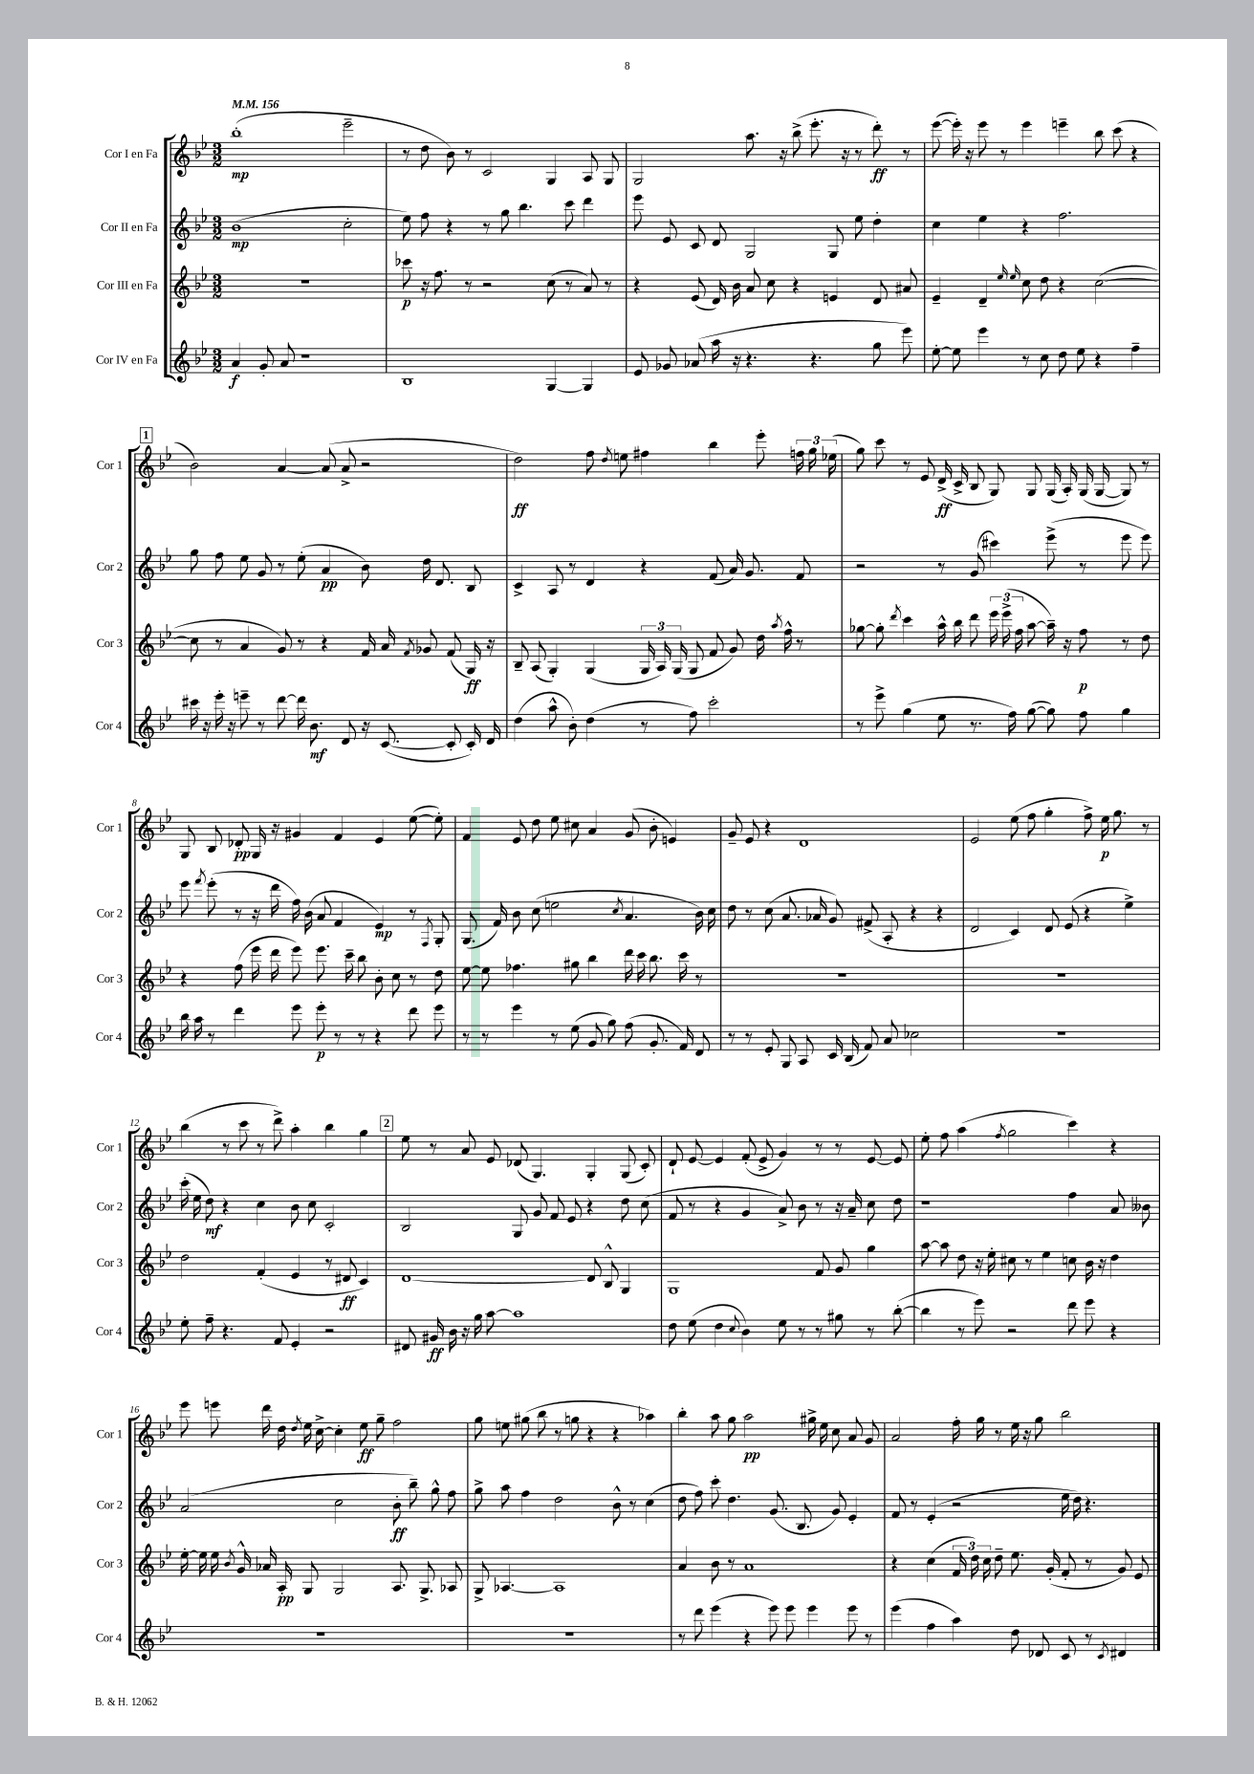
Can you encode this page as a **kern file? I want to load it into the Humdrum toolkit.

**kern	**dynam	**kern	**dynam	**kern	**dynam	**kern	**dynam
*part4	*part4	*part3	*part3	*part2	*part2	*part1	*part1
*staff4	*staff4	*staff3	*staff3	*staff2	*staff2	*staff1	*staff1
*I"Cor IV en Fa	*	*I"Cor III en Fa	*	*I"Cor II en Fa	*	*I"Cor I en Fa	*
*I'Cor 4	*	*I'Cor 3	*	*I'Cor 2	*	*I'Cor 1	*
*clefG2	*	*clefG2	*	*clefG2	*	*clefG2	*
*k[b-e-]	*	*k[b-e-]	*	*k[b-e-]	*	*k[b-e-]	*
*M3/2	*	*M3/2	*	*M3/2	*	*M3/2	*
*MM156	*	*MM156	*	*MM156	*	*MM156	*
=1	=1	=1	=1	=1	=1	=1	=1
4a/	f	1.r	.	(1b-	mp	(1bb-'	mp
8g'/	.	.	.	.	.	.	.
8a/	.	.	.	.	.	.	.
1r	.	.	.	.	.	.	.
.	.	.	.	2cc'\	.	2eee-~\	.
=2	=2	=2	=2	=2	=2	=2	=2
1B-	.	8ccc-X\	p	8ee-\)	.	8r	.
.	.	16r	.	8ff\	.	8dd\	.
.	.	8.ff\	.	.	.	.	.
.	.	.	.	4r	.	8b-\)	.
.	.	8r	.	.	.	8r	.
.	.	2r	.	8r	.	2c/	.
.	.	.	.	8gg\	.	.	.
.	.	.	.	4.bb-\	.	.	.
[4G/	.	(8cc\	.	.	.	4G/	.
.	.	8r	.	8ccc\	.	.	.
4G/]	.	8a/)	.	4ddd\	.	8A/	.
.	.	8r	.	.	.	8G/	.
=3	=3	=3	=3	=3	=3	=3	=3
8e-/	.	4r	.	8eee-\	.	2G/	.
8g-X/	.	.	.	8e-/	.	.	.
(8a-X/	.	(8e-/	.	8c/	.	.	.
16aa\	.	16d/)	.	8d/	.	.	.
16r	.	16b-\	.	.	.	.	.
4.r	.	8a/	.	2G/	.	8.aa\	.
.	.	8cc\	.	.	.	.	.
.	.	.	.	.	.	16r	.
.	.	4r	.	.	.	(8bb-^\	.
4.r	.	.	.	.	.	8.eee-'\	.
.	.	4en/	.	8G/	.	.	.
.	.	.	.	.	.	16r	.
.	.	.	.	8ee-\	.	8r	.
8gg\	.	8d/	.	4dd'\	.	8ddd'\)	ff
8eee-\)	.	8a#X/	.	.	.	8r	.
=4	=4	=4	=4	=4	=4	=4	=4
[8ee-'\	.	4e-~/	.	4cc\	.	([8eee-\	.
8ee-\]	.	.	.	.	.	16eee-'\])	.
.	.	.	.	.	.	16r	.
4eee-\	.	4d~/	.	4ee-\	.	8eee-\	.
.	.	.	.	.	.	8r	.
.	.	16qqee-/	.	.	.	.	.
.	.	16qqee-/	.	.	.	.	.
8r	.	8cc\	.	4r	.	4eee-\	.
8cc\	.	8dd\	.	.	.	.	.
8dd\	.	4r	.	2.ff\	.	4eeen~\	.
8ee-\	.	.	.	.	.	.	.
4r	.	([2cc\	.	.	.	8bb-\	.
.	.	.	.	.	.	(8ccc\	.
4ff~\	.	.	.	.	.	4r	.
!!LO:LB:g=z
!!LO:REH:place=s1:t=1
=5	=5	=5	=5	=5	=5	=5	=5
16ccc#X\	.	8cc\]	.	8gg\	.	2b-\)	.
16r	.	.	.	.	.	.	.
16eee-'\	.	8r	.	8ff\	.	.	.
16r	.	.	.	.	.	.	.
8eeen~\	.	4a/	.	8ee-\	.	.	.
8r	.	.	.	8g/	.	.	.
[8ddd\	.	8g/)	.	8r	.	[4a/	.
16ddd\]	.	8r	.	(8ee-'\	.	.	.
8.b-\	mf	.	.	.	.	.	.
.	.	4r	.	4a/	pp	(8a/]	.
8d/	.	.	.	.	.	8a^/	.
16r	.	16f/	.	8b-\)	.	2r	.
([8.c/	.	16a/	.	.	.	.	.
.	.	8qf/	.	.	.	.	.
.	.	8g-X/	.	16dd\	.	.	.
.	.	.	.	8.d/	.	.	.
8c'/]	.	(8f/	.	.	.	.	.
16c'/)	.	16G/)	ff	8B-/	.	.	.
16d/	.	16r	.	.	.	.	.
=6	=6	=6	=6	=6	=6	=6	=6
(4dd\	.	8B-~/	.	4c^/	.	2dd\)	ff
.	.	(8A/	.	.	.	.	.
8aa^^\	.	4G'/)	.	8A/	.	.	.
8b-'\)	.	.	.	8r	.	.	.
(4dd\	.	(4G/	.	4d/	.	8ff\	.
.	.	.	.	.	.	8qdd/	.
.	.	.	.	.	.	8een\	.
8r	.	24G/	.	4r	.	4ff#X\	.
.	.	24A/)	.	.	.	.	.
.	.	(24G/	.	.	.	.	.
8ff\)	.	8G/	.	.	.	.	.
2ccc'\	.	8f/	.	(8f/	.	4bb-\	.
.	.	8g/)	.	16a/)	.	.	.
.	.	.	.	8.g/	.	.	.
.	.	16dd\	.	.	.	8eee-'\	.
.	.	8qaa/	.	.	.	.	.
.	.	16ff^^\	.	.	.	.	.
.	.	8r	.	8f/	.	24ffn\	.
.	.	.	.	.	.	24gg\	.
.	.	.	.	.	.	(24ee-X\	.
=7	=7	=7	=7	=7	=7	=7	=7
8r	.	[8gg-X\	.	2r	.	8gg\)	.
8eee-^\	.	8gg-'\]	.	.	.	8ccc\	.
.	.	8qddd/	.	.	.	.	.
(4gg\	.	4ccc\	.	.	.	8r	.
.	.	.	.	.	.	8e-/	.
8ee-\	.	16aa^^\	.	8r	.	(16d^/	ff
.	.	16bb-\	.	.	.	16c^/	.
8.r	.	8ddd\	.	(8g/	.	8B-/	.
.	.	24eee-\	.	4ccc#X\)	.	8G/)	.
.	.	(24eee-^\	.	.	.	.	.
16ff\)	.	.	.	.	.	.	.
.	.	24ff\	.	.	.	.	.
([8gg\	.	[8aa\	.	.	.	8G/	.
8gg\])	.	16aa~\])	.	(8eee-^\	.	(16G/	.
.	.	16r	.	.	.	16A'/)	.
8ff\	.	8ff\	p	8r	.	(16G/	.
.	.	.	.	.	.	[16G/	.
4gg\	.	8r	.	8eee-\	.	8G/])	.
.	.	8dd\	.	8eee-\)	.	8r	.
!!LO:LB:g=z
=8	=8	=8	=8	=8	=8	=8	=8
16bb-\	.	4r	.	8eee-\	.	8G/	.
16aa\	.	.	.	.	.	.	.
.	.	.	.	8qfff/	.	.	.
8r	.	.	.	(8eee-'\	.	8B-/	.
4ddd\	.	(8ff\	.	8r	.	8d-X'/	pp
.	.	16eee-\	.	16r	.	16G/	.
.	.	16ddd\	.	16ddd\	.	16r	.
8eee-\	.	8eee-\)	.	16ff\)	.	4g#X/	.
.	.	.	.	(16b-\	.	.	.
8eee-'\	p	8.eee-\	.	8a/	.	.	.
8r	.	.	.	4f/	.	4f/	.
.	.	16ccc~\	.	.	.	.	.
8r	.	8bb-\	.	.	.	.	.
4r	.	8b-'\	.	4e-/)	mp	4e-/	.
.	.	8cc\	.	.	.	.	.
8ddd\	.	8r	.	8r	.	([8ee-\	.
.	.	.	.	8qF/	.	.	.
8eee-\	.	8dd\	.	8G'/	.	8ee-'\])	.
=9	=9	=9	=9	=9	=9	=9	=9
8r	.	[8ee-\	.	(8.G/	.	4f/	.
8r	.	8ee-\]	.	.	.	.	.
.	.	.	.	16f/)	.	.	.
4eee-\	.	4.ff-X\	.	8b-\	.	8e-/	.
.	.	.	.	(8cc\	.	8dd\	.
8r	.	.	.	2een\	.	8ee-\	.
(8ee-\	.	8gg#X\	.	.	.	8cc#X\	.
8g/	.	4bb-\	.	.	.	4a/	.
8gg\)	.	.	.	.	.	.	.
.	.	.	.	8qcc/	.	.	.
(8ff\	.	16ddd\	.	4.a/	.	(8g/	.
.	.	16ccc\	.	.	.	.	.
8.g'/	.	8.bb-\	.	.	.	8b-'\	.
.	.	.	.	.	.	4en/)	.
16f/)	.	16ccc\	.	.	.	.	.
8d/	.	8r	.	16b-\)	.	.	.
.	.	.	.	16cc\	.	.	.
=10	=10	=10	=10	=10	=10	=10	=10
8r	.	1.r	.	8dd\	.	8g~/	.
8r	.	.	.	8r	.	8e-/	.
8e-'/	.	.	.	(8cc\	.	4r	.
8G/	.	.	.	8.a/	.	.	.
8A/	.	.	.	.	.	1d	.
.	.	.	.	16a-X/	.	.	.
16c/	.	.	.	8g/)	.	.	.
(16B-/	.	.	.	.	.	.	.
8f/)	.	.	.	(8f#X^/	.	.	.
8a/	.	.	.	8A'/	.	.	.
2cc-X\	.	.	.	4r	.	.	.
.	.	.	.	4r	.	.	.
=11	=11	=11	=11	=11	=11	=11	=11
1.r	.	1.r	.	2d/	.	2e-/	.
.	.	.	.	4c/)	.	(8ee-\	.
.	.	.	.	.	.	8ff\	.
.	.	.	.	8d/	.	4gg'\	.
.	.	.	.	(8e-/	.	.	.
.	.	.	.	4r	.	8ff^\)	.
.	.	.	.	.	.	16ee-\	p
.	.	.	.	.	.	8.gg\	.
.	.	.	.	4ee-^\)	.	.	.
.	.	.	.	.	.	8r	.
!!LO:LB:g=z
=12	=12	=12	=12	=12	=12	=12	=12
8ee-'\	.	2dd\	.	(16ccc'\	.	(4bb-\	.
.	.	.	.	16ee-\	.	.	.
8ff~\	.	.	.	8dd\)	mf	.	.
4.r	.	.	.	4r	.	8r	.
.	.	.	.	.	.	8ccc\	.
.	.	(4f'/	.	4cc\	.	8r	.
8f/	.	.	.	.	.	8ddd^\)	.
4e-'/	.	4e-/	.	8b-\	.	4aa'\	.
.	.	.	.	8cc\	.	.	.
2r	.	8r	.	2c'/	.	4bb-\	.
.	.	8d#X/	ff	.	.	.	.
.	.	4c/)	.	.	.	4gg\	.
!!LO:REH:place=s1:t=2
=13	=13	=13	=13	=13	=13	=13	=13
8d#X/	.	[1d	.	2B-/	.	8ee-\	.
16g#X/	ff	.	.	.	.	8r	.
16b-\	.	.	.	.	.	.	.
16r	.	.	.	.	.	8a/	.
16gg\	.	.	.	.	.	.	.
[8aa\	.	.	.	.	.	8e-/	.
1aa]	.	.	.	8G/	.	(8d-X/	.
.	.	.	.	8g/	.	4.G/)	.
.	.	.	.	8f/	.	.	.
.	.	.	.	8e-/	.	.	.
.	.	8d/]	.	4r	.	4G'/	.
.	.	8B-^^/	.	.	.	.	.
.	.	4G/	.	8dd\	.	(8G/	.
.	.	.	.	(8cc\	.	8c'/)	.
=14	=14	=14	=14	=14	=14	=14	=14
8dd\	.	1G	.	8f/	.	8d`/	.
(8ee-\	.	.	.	8r	.	[8e-/	.
4dd\	.	.	.	4r	.	4e-/]	.
8qqcc/	.	.	.	.	.	.	.
4b-\)	.	.	.	4g/	.	(8f'/	.
.	.	.	.	.	.	8e-^/	.
8ee-\	.	.	.	8a^/)	.	4g/)	.
8r	.	.	.	8b-\	.	.	.
8r	.	8f/	.	8r	.	8r	.
8gg#X\	.	8g/	.	16r	.	8r	.
.	.	.	.	16a~/	.	.	.
8r	.	4gg\	.	8cc\	.	[8e-/	.
([8bb-'\	.	.	.	8dd\	.	8e-/]	.
=15	=15	=15	=15	=15	=15	=15	=15
4bb-\]	.	[8aa\	.	1r	.	8ee-'\	.
.	.	8aa\]	.	.	.	8ff\	.
8r	.	8dd\	.	.	.	(4aa\	.
8eee-\)	.	16r	.	.	.	.	.
.	.	16ee-'\	.	.	.	.	.
.	.	.	.	.	.	8qff/	.
2r	.	8cc#X\	.	.	.	2gg\	.
.	.	8r	.	.	.	.	.
.	.	4ee-\	.	.	.	.	.
8ddd\	.	8ccn\	.	4ff\	.	4ccc\)	.
8eee-\	.	16b-\	.	.	.	.	.
.	.	16r	.	.	.	.	.
4r	.	4dd\	.	8a/	.	4r	.
.	.	.	.	8b--X\	.	.	.
!!LO:LB:g=z
=16	=16	=16	=16	=16	=16	=16	=16
1.r	.	[16ee-'\	.	(2a/	.	8eee-\	.
.	.	16ee-\]	.	.	.	.	.
.	.	16ee-\	.	.	.	8eeen\	.
.	.	8qb-/	.	.	.	.	.
.	.	16g^^/	.	.	.	.	.
.	.	16a-X/	.	.	.	16ddd\	.
.	.	16A'/	pp	.	.	16dd\	.
.	.	.	.	.	.	8qdd/	.
.	.	8G/	.	.	.	16ee-\	.
.	.	.	.	.	.	[16cc^\	.
.	.	2G/	.	2cc\	.	4cc'\]	.
.	.	.	.	.	.	8ee-\	ff
.	.	.	.	.	.	8gg~\	.
.	.	8.A/	.	8b-'\	ff	2ff\	.
.	.	.	.	8bb-~\)	.	.	.
.	.	8.G^/	.	.	.	.	.
.	.	.	.	8gg^^\	.	.	.
.	.	8A-X/	.	8ff\	.	.	.
=17	=17	=17	=17	=17	=17	=17	=17
1.r	.	8G^/	.	8gg^\	.	8gg\	.
.	.	[4.A-X/	.	8aa\	.	8een\	.
.	.	.	.	4ff\	.	(8gg#X\	.
.	.	.	.	.	.	8bb-\	.
.	.	1A-]	.	2dd\	.	8r	.
.	.	.	.	.	.	8ggn\	.
.	.	.	.	.	.	4r	.
.	.	.	.	8b-^^\	.	4r	.
.	.	.	.	8r	.	.	.
.	.	.	.	(4cc\	.	4aa-X\)	.
=18	=18	=18	=18	=18	=18	=18	=18
8r	.	4a/	.	8dd\	.	4bb-'\	.
8ddd\	.	.	.	8ff\)	.	.	.
(4eee-\	.	8b-\	.	8ccc'\	.	8aa\	.
.	.	8r	.	4.dd\	.	8gg\	.
4r	.	1a	.	.	.	2aa\	pp
8eee-\)	.	.	.	(8.g/	.	.	.
8eee-\	.	.	.	.	.	.	.
.	.	.	.	8.B-/	.	.	.
4eee-\	.	.	.	.	.	16gg#X^\	.
.	.	.	.	.	.	16ee-\	.
.	.	.	.	8g/)	.	8cc\	.
8eee-\	.	.	.	4e-'/	.	8a/	.
8r	.	.	.	.	.	8g/	.
=19	=19	=19	=19	=19	=19	=19	=19
(4eee-\	.	4r	.	8f/	.	2a/	.
.	.	.	.	8r	.	.	.
4ff\	.	(4cc\	.	(4e-'/	.	.	.
4aa\)	.	24f/	.	2r	.	16ff'\	.
.	.	24dd\)	.	.	.	.	.
.	.	.	.	.	.	16gg\	.
.	.	24cc\	.	.	.	.	.
.	.	8dd~\	.	.	.	8r	.
8dd\	.	8.ee-\	.	.	.	16ee-\	.
.	.	.	.	.	.	16r	.
8d-X/	.	.	.	.	.	8gg\	.
.	.	(16g'/	.	.	.	.	.
8c/	.	8f'/	.	16ee-\	.	2bb-\	.
.	.	.	.	16dd\)	.	.	.
8r	.	8r	.	4.r	.	.	.
8qc/	.	.	.	.	.	.	.
4d#X/	.	8g/)	.	.	.	.	.
.	.	8e-/	.	.	.	.	.
==	==	==	==	==	==	==	==
*-	*-	*-	*-	*-	*-	*-	*-
